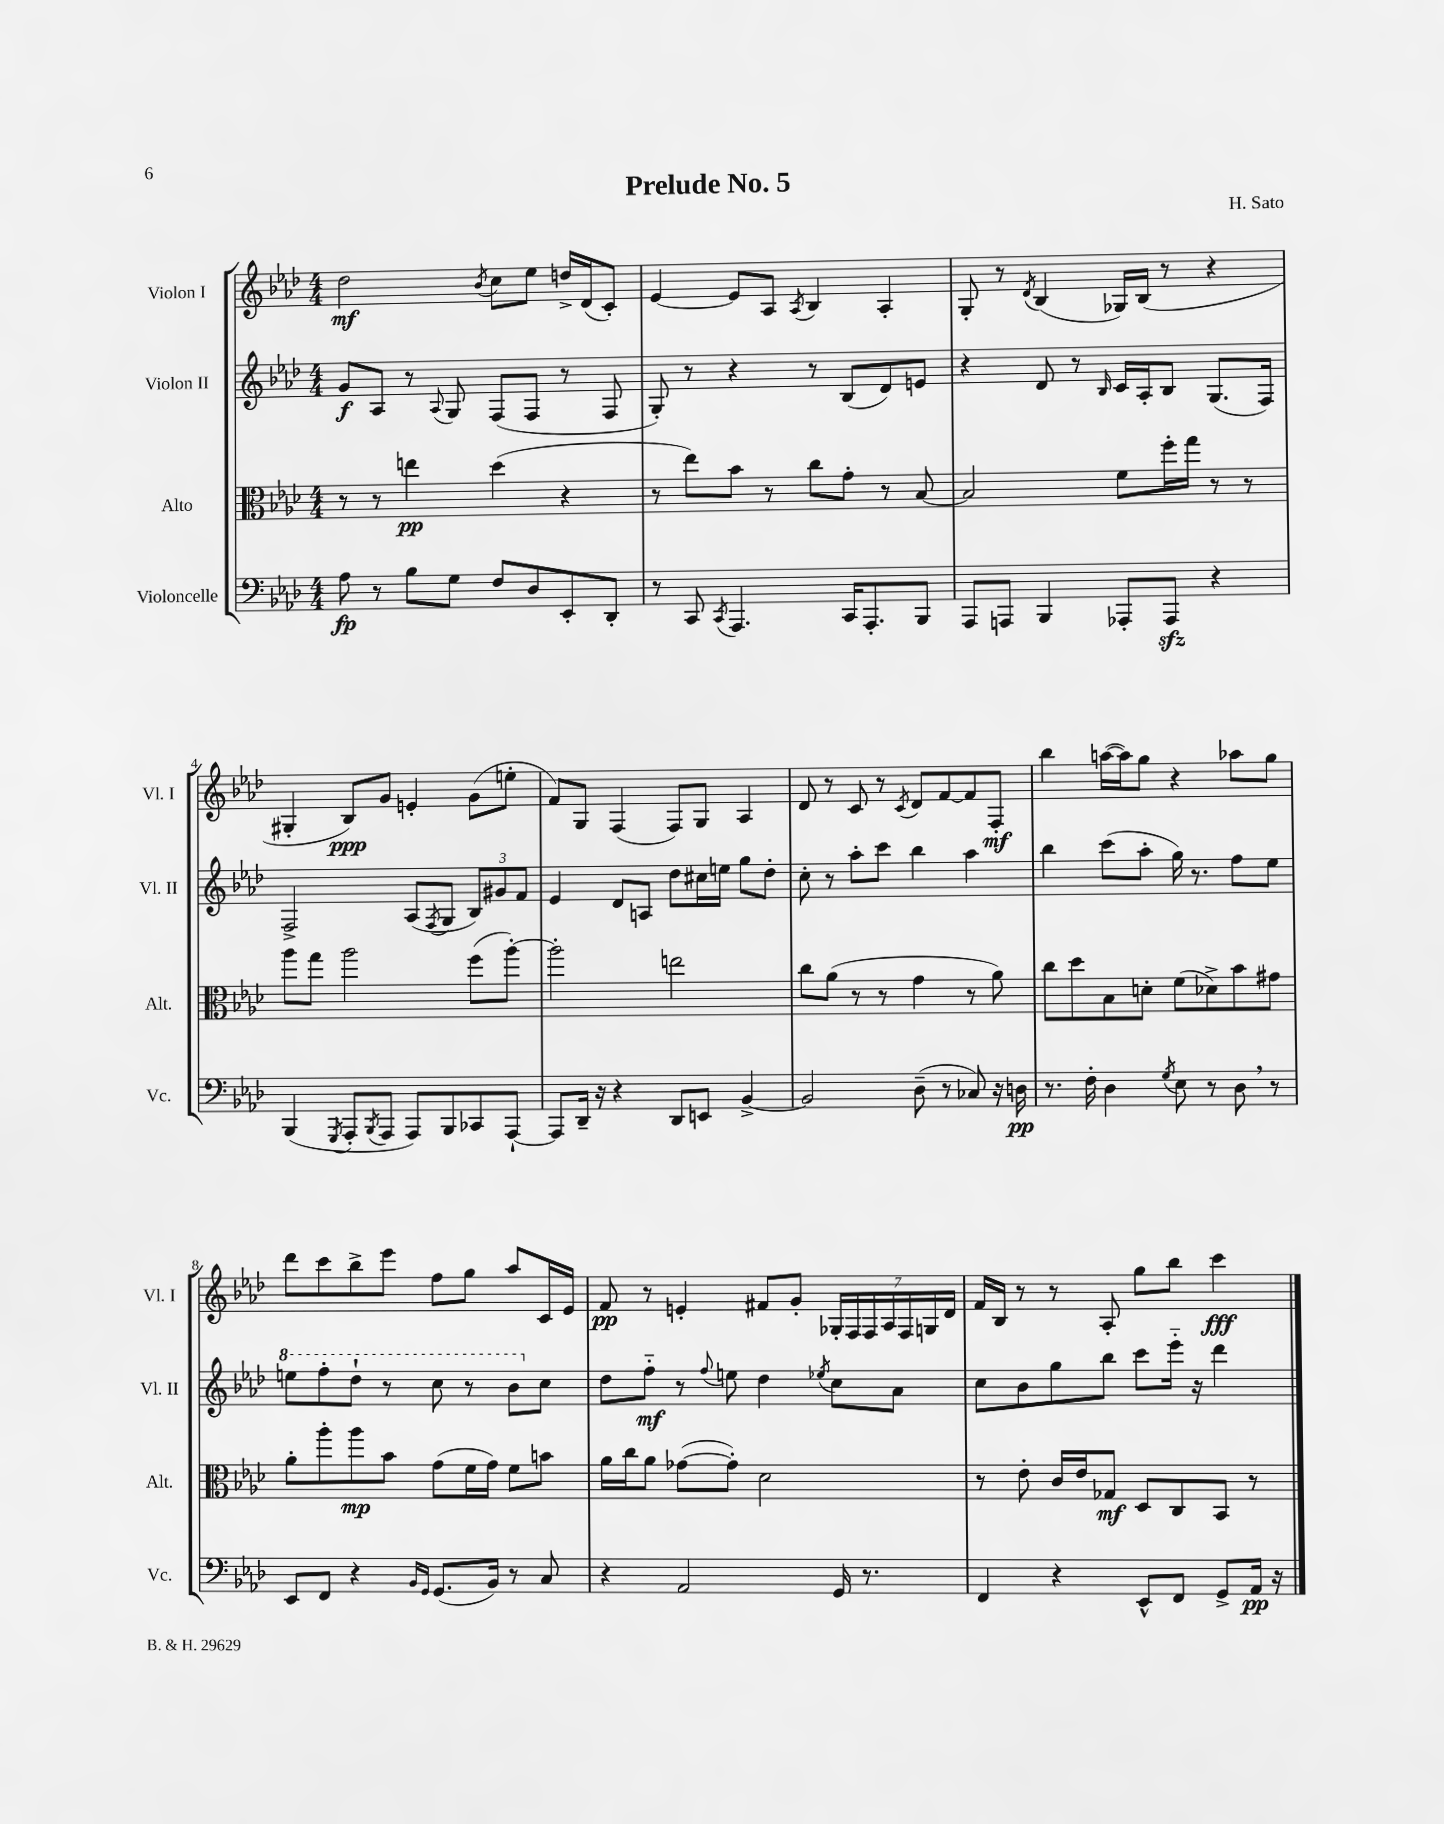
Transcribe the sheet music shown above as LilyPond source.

\header { title = "Prelude No. 5" composer = "H. Sato" }
<<
\new StaffGroup <<
\new Staff = "s0" \with { instrumentName = "Violon I" shortInstrumentName = "Vl. I" } {
    \clef treble \key aes \major \numericTimeSignature \time 4/4
    des''2\mf \acciaccatura { bes'8 } c''8 ees''8 d''16-> des'16( c'8-.) |
    ees'4~ ees'8 aes8 \acciaccatura { aes8 } bes4 aes4-. |
    g8-. r8 \acciaccatura { des'8 } bes4( ges16) bes16( r8 r4 |
    gis4-. bes8\ppp) g'8 e'4-. g'8( e''8-. |
    f'8) g8 f4( f8) g8 aes4 |
    des'8 r8 c'8 r8 \acciaccatura { c'8 } des'8 f'8~ f'8 f8-.\mf |
    bes''4 a''16~( a''16) g''8 r4 aes''8 g''8 |
    des'''8 c'''8 bes''8-> ees'''8 f''8 g''8 aes''8 c'16 ees'16 |
    f'8\pp r8 e'4-. fis'8 g'8-. \tuplet 7/4 { ges16-. f16 f16 aes16 f16 g16 des'16 } |
    f'16 bes16 r8 r8 aes8-. g''8 bes''8 c'''4\fff \bar "|." |
}
\new Staff = "s1" \with { instrumentName = "Violon II" shortInstrumentName = "Vl. II" } {
    \clef treble \key aes \major \numericTimeSignature \time 4/4
    g'8\f aes8 r8 \appoggiatura { aes8 } g8 f8( f8 r8 f8 |
    g8-.) r8 r4 r8 bes8( des'8) e'8 |
    r4 des'8 r8 \grace { bes16 } c'16 aes16-. bes8 g8.( f16) |
    f2-> aes8( \acciaccatura { f8 } g8 \tuplet 3/2 { bes8) gis'8 f'8 } |
    ees'4 des'8 a8 des''8 cis''16 e''16 g''8 des''8-. |
    c''8-. r8 aes''8-. c'''8 bes''4 aes''4 |
    bes''4 c'''8( aes''8-. g''16) r8. f''8 ees''8 |
    \ottava #1 e'''8 f'''8-. des'''8-! r8 c'''8 r8 bes''8 \ottava #0 c''8 |
    des''8 f''8-_\mf r8 \appoggiatura { f''8 } e''8 des''4 \acciaccatura { ees''8 } c''8 aes'8 |
    c''8 bes'8 g''8 bes''8 c'''8 ees'''16-_ r16 des'''4 \bar "|." |
}
\new Staff = "s2" \with { instrumentName = "Alto" shortInstrumentName = "Alt." } {
    \clef alto \key aes \major \numericTimeSignature \time 4/4
    r8 r8 e''4\pp des''4( r4 |
    r8 ees''8) bes'8 r8 c''8 g'8-. r8 bes8~ |
    bes2 f'8 f''16-. g''16 r8 r8 |
    aes''8 g''8 aes''2 f''8( aes''8~-.) |
    aes''2-. e''2 |
    c''8 aes'8( r8 r8 g'4 r8 aes'8) |
    c''8 des''8 bes8 d'8-. f'8( des'8->) bes'8 gis'8 |
    aes'8-. aes''8-. aes''8\mp bes'8 g'8( f'16 g'16) f'8 b'8 |
    aes'16 c''16 aes'8 ges'8~( ges'8-.) des'2 |
    r8 ees'8-. c'16 ees'16 ges8\mf des8 c8 bes,8 r8 \bar "|." |
}
\new Staff = "s3" \with { instrumentName = "Violoncelle" shortInstrumentName = "Vc." } {
    \clef bass \key aes \major \numericTimeSignature \time 4/4
    aes8\fp r8 bes8 g8 f8 des8 ees,8-. des,8-. |
    r8 c,8 \acciaccatura { c,8 } aes,,4. c,16 aes,,8.-. bes,,8 |
    aes,,8 a,,8 bes,,4 aes,,8-. aes,,8\sfz r4 |
    bes,,4( \acciaccatura { g,,8 } aes,,8-. \acciaccatura { bes,,8 } aes,,8 aes,,8) bes,,8 ces,8 aes,,8~-! |
    aes,,8 des,16-- r16 r4 des,8 e,8 bes,4~-> |
    bes,2 des8--( r8 ces8) r16 d16\pp |
    r8. f16-. des4 \acciaccatura { g8 } ees8 r8 des8 \breathe r8 |
    ees,8 f,8 r4 \grace { bes,16 g,16 } g,8.( bes,16) r8 c8 |
    r4 aes,2 g,16 r8. |
    f,4 r4 ees,8-^ f,8 g,8-> aes,16\pp r16 \bar "|." |
}
>>
>>
